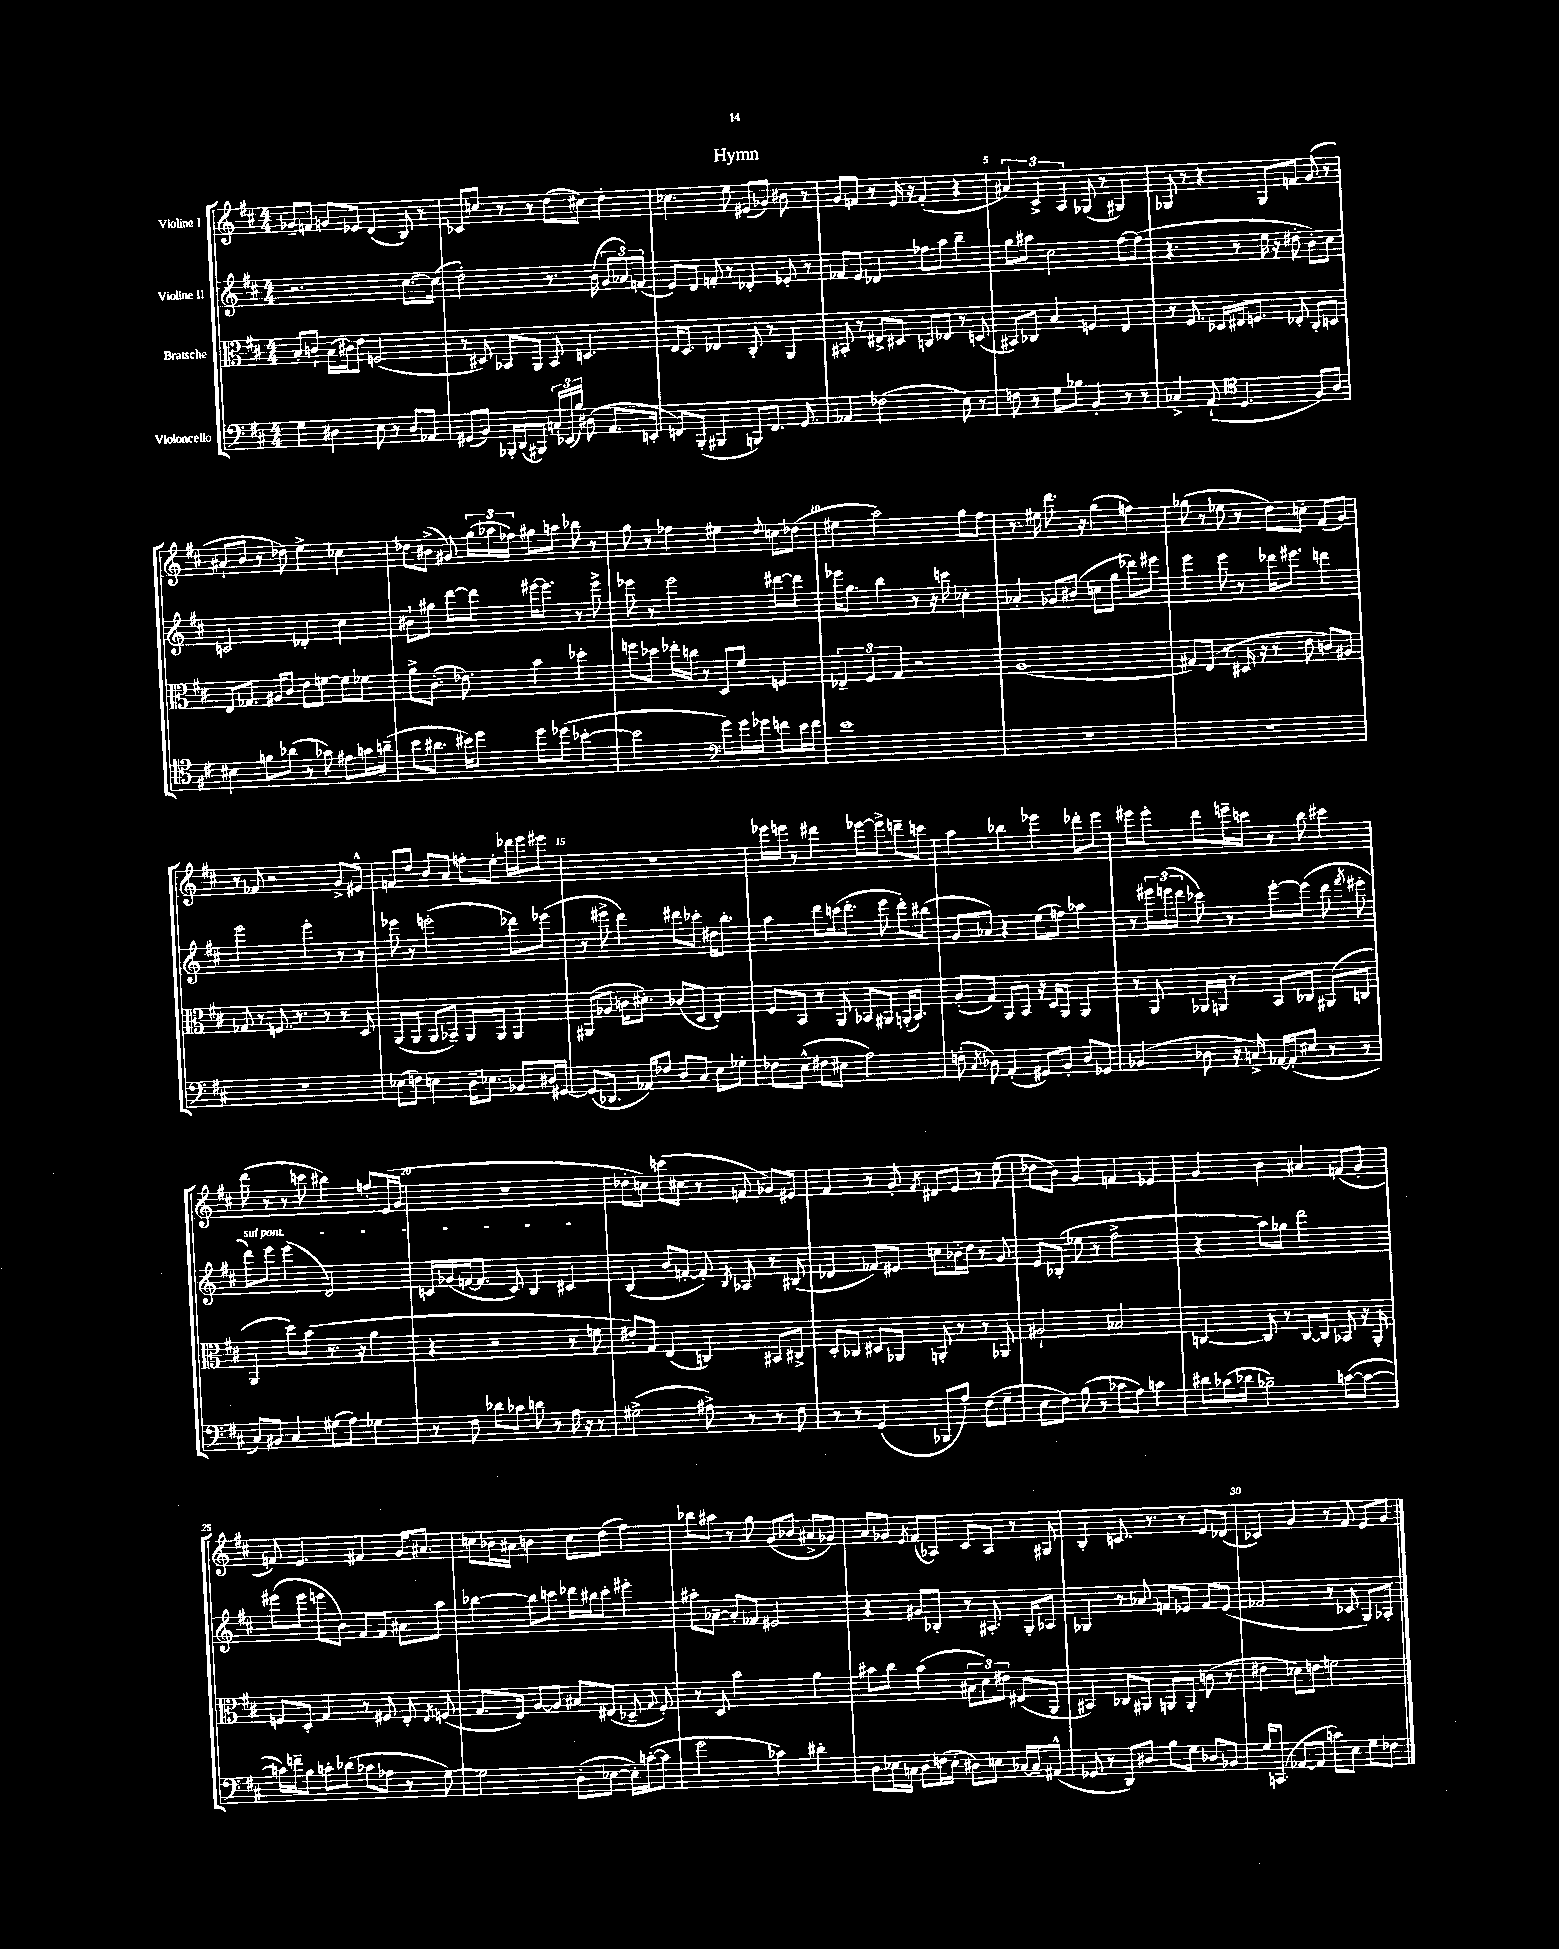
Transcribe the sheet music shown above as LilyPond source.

\header { title = "Hymn" }
<<
\new StaffGroup <<
\new Staff = "s0" \with { instrumentName = "Violine I" } {
    \clef treble \key d \major \numericTimeSignature \time 4/4
    \autoBeamOff ges'8[-- f'8] g'8[ ees'8] d'4( b8) r8 |
    ces'8[ c''8] r8 r8 d''8[( cis''8]) d''4-. |
    ces''4. e''8 eis'8[( ges'8]) bis'8 r8 |
    g'8[ f'8] r8 e'16 r16 f'4-.( r4 |
    \tuplet 3/2 { ais'4) cis'4-> a4 } ges8( r8 gis4) |
    ges8 r8 r4 ges8[ f'8] g'8( r8 |
    ais'8[-! b'8] r8 des''8) e''4-> ces''4 |
    des''8[ bis'8]->( gis'8) \tuplet 3/2 { g''16[( aes''16 fes''16]) } gis''8[ a''8] bes''8 r8 |
    g''8 r8 fes''4 eis''4 \appoggiatura { d''8 } c''8[ des''8]( |
    eis''4 a''2) g''8[ fis''8] |
    r8. eis''16 d'''8. r16 g''4( f''4) |
    ges''8( r8 ees''8 r8 d''8[) c''8]-. fis'8[( g'8]) |
    r8 fes'8 r2 g'8[-> eis'8]-^ |
    f'8[ d''8] b'8[ a'8] f''8[-. e''8]-. des'''16[ e'''16 eis'''8] |
    R1 |
    ees'''16[ e'''16] r8 dis'''4 ees'''8[~ ees'''8]-> d'''8[-- c'''8] |
    a''4 bes''4 ees'''4 des'''8[-. ees'''8] |
    eis'''8[ eis'''8]-. d'''8[ e'''16-- c'''16] r8 b''8 cis'''4 |
    d'''8( r8 r8 c'''8 bis''4) f''8[-. e'16( g'16] |
    r1 |
    des''8[-. c''8]) c'''8[( cis''8] r8 f'8 ges'8[) eis'8] |
    fis'4 r8 g'8-. \acciaccatura { fis'8 } dis'8[ e'8] r8 e''8( |
    des''8[ b'8]) g'4 f'4 ees'4 |
    g'4 b'4 ais'4 f'8[( g'8]-. |
    f'8) e'4. fis'4 g'16[ ais'8.] |
    c''8[ bes'16 ais'16] b'4 c''8[ d''8]( fis''4) |
    bes''8[ ais''8] r8 g''8 g'8[( bes'8] ais'8[-> ges'8]) |
    a'8[ ges'8] \acciaccatura { e'8 } fis'8[( aes8]) cis'8[ aes8] r8 gis8 |
    b4-. c'8. r8. r8 e'8[ des'8]( |
    ces'4) g'4 r8 fis'8 e'8[ g'8] \bar "|." |
}
\new Staff = "s1" \with { instrumentName = "Violine II" } {
    \clef treble \key d \major \numericTimeSignature \time 4/4
    \autoBeamOff r2. cis''8.[~ cis''16]( |
    d''2-.) r8. b'16( \tuplet 3/2 { g'8[ aes'8) f'8]( } |
    e'8[) d'8] f'8-. r8 des'4-. ees'8-. r8 |
    fes'8[ e'8] des'4 fes''8[ a''8] b''4-- |
    g''8[ ais''8] cis''2 fis''8[~ fis''8]( |
    r4. r8 e''16 r16 dis''8-. b'8[-.) cis''8] |
    c'2 des'4-. cis''4 |
    bis'8[-! gis''8] d'''8[~ d'''8] eis'''16[~ eis'''8.] r8 eis'''8-> |
    ees'''8 r8 ees'''2 dis'''8[~ dis'''8] |
    ees'''16[ g''8.] b''4 r8 r16 c'''16 ces''4-. |
    aes'4-. ges'8[ bis'8]( c''8[ g''8] des'''8[) eis'''8] |
    e'''4 e'''8 r8 des'''16[ eis'''8.] d'''4 |
    e'''2 e'''4-. r8 r8 |
    ees'''8 r8 e'''2-.( des'''8[) ees'''8]( |
    r8 eis'''8-> d'''4) dis'''8[ ces'''8]-. dis''16[ b''8.]-. |
    a''4 d'''8[ c'''16( d'''8.]-. e'''8 d'''8[-.) bis''8]( |
    g'8[ aes'8]) r4 e''8[( f''8]) aes''4 |
    r8 \tuplet 3/2 { eis'''16[ e'''16( d'''16] } ces'''8) r8 e'''8[~-. e'''8]( d'''8 \acciaccatura { fis'''8 } eis'''8-. |
    \once \override TextSpanner.bound-details.left.text = \markup { \italic "sul pont." } d'''8[\startTextSpan) e'''8] e'''4( d'2) |
    c'16[ ges'16( f'16~ f'8.] c'8) b4 cis'4\stopTextSpan |
    b4( b'8[ f'8]~-. f'8-.) \acciaccatura { b8 } aes8 r8 bis8( |
    des'4 fes'8[) eis'8] c''8[ bes'16-. d''16] r8 g'8 |
    e'8[ bes8]-.( ees''8 r8 fis''2-> |
    r4 a''8[) ges''8] d'''2 |
    eis'''8[( eis'''8] e'''8[ b'8]) fis'8[ fis'8] ais'8[ a''8] |
    bes''4~ bes''8[ c'''8] des'''16[ bis''16 c'''8]-. eis'''4-. |
    ais''8[-. aes'8]~-- aes'8[-. fes'8] eis'2 |
    r4 gis'8[ bes8]-. r8 ais8.-. g16[-. aes8] |
    ges4 r8 aes'8 f'8[ ees'8] f'8[ ees'8]( |
    fes'2 r8 ces'8 g8[) aes8]-. \bar "|." |
}
\new Staff = "s2" \with { instrumentName = "Bratsche" } {
    \clef alto \key d \major \numericTimeSignature \time 4/4
    \autoBeamOff b8[-. c'8]-! b16[( cis'16) e'8] f2( |
    r8 dis8) bes,8[ a,8] bes,8 d4. |
    e16[ d8.] ees4 cis8-. r8 a,4 |
    bis,8-. r8 eis8[-> dis8] c8[ ees8] r8 d8( |
    bis,8[) ces8] b4 f4 e4 |
    r8 fis8. des16[ eis16 f8.] ees8-. cis8[-. d8] |
    e8[ ges8.] ais16[ cis'8] e'8[ f'8]~ f'8[ fes'8] |
    a'8[-> cis'8.]-.( ees'8.) b'4 des''4-. |
    f''8[ des''8] ees''16[-. c''16] r8 d8[ fis'8] f4 |
    \tuplet 3/2 { ees4-- fis4 g4 } r2 |
    a1( |
    gis8[) e8]( r8 dis16 r16 r8 e'8 c'8[) ais8] |
    ges8 r8 f8. r8. r8 r8 d8 |
    a,8[( a,8] a,8[ bes,8]--) a,8[ a,8] a,4 |
    ais,8[( aes8] c'16[ dis'8.]-.) ces'8[( d8] e4-.) |
    fis8[ b,8] r8 a,8 bes,8[ ais,8] a,16[-.( bes,8.]) |
    a8[-.( g8]) a,8[ b,8] r16 d16[ a,8] a,4 |
    r8 a,8 aes,16[ a,16] r8 b,8[ ces8] ais,8[( c8] |
    a,4 d''8[) b'8]( r8. r16 a'4 |
    r4 r2 r8 f'8 |
    eis'8[-.) g8] e4( c4) bis,8[ cis8]-> |
    d8[-. ces8] dis8[ aes,8] a,8-. r8 r8 aes,8 |
    ais2-! bes2 |
    c4~ c8 r8 c8[~ c8] bes,8 r16 a,16-. |
    f8[ d8]-. g4 r8 fis8 e8-. \acciaccatura { e8 } f8( |
    g8.[ e16]) a8[~ a8] bis8[ eis8]( des8-- \appoggiatura { g8 } fis8-.) |
    r8 d8 b'2 a'4 |
    bis'8[ cis''8] bis'4( \tuplet 3/2 { bis8[ d'8) eis'8] } eis8[( a,8] |
    bis,4) ces8[ ais,8] a,8[ a,8]-. c'8( r8 |
    eis'4 des'8[) e'8] f'2 \bar "|." |
}
\new Staff = "s3" \with { instrumentName = "Violoncello" } {
    \clef bass \key d \major \numericTimeSignature \time 4/4
    \autoBeamOff g4 dis4 e8 r8 dis8[ aes,8] |
    gis,8[( b,8]) bes,,16[-. d,16( bis,,8]) \tuplet 3/2 { c16[ ees,16( b16]) } dis8( a,8.[ e,16]-. |
    f,8[) b,,8]-.( bis,,4 b,,8[) f,8.] g,8. |
    aes,4 fes2( e8) r8 |
    f8 r8 g8[ bes8] b,4-. r8 r8 |
    ces4-> a,8-!( \clef tenor d4. fis8[) a8] |
    bis4 f'8[ aes'8]( r8 ges'8) eis'8[ g'16 a'16]--( |
    b'8[ ais'8.] bis'16[) d''8] d''8[ des''8]( bes'4~-. |
    bes'2 \clef bass g'8[) g'16 ges'16] f'8[ e'16 f'16] |
    e'1 |
    R1 |
    R1 |
    R1 |
    ees8[( f8]) e4 d16[-- ees8.] bes,8[ dis16 gis,16]~ |
    gis,8[( des,8.] aes,16[) fes8] d8[ cis8] e8[ ges8]-. |
    fes8[ e8]-^( fis8[ eis8] a2) |
    f8-.( \acciaccatura { cis8 } des8) a,4-.( gis,8[) b,8]-. des8[ ges,8] |
    bes,4( des8 r16 c16->) aes,16[~ aes,16-.( eis8] r8 r8 |
    cis8[) bis,8] cis4 gis8[( a8]) ges4 |
    r8 fis8 des'8[ ces'8] d'8 r8 a16 r16 r8 |
    gis2->( ais8->) r8 r8 fis8 |
    r8 r8 g,4( bes,,8[ a8]) fis8[( g8]-- |
    e8[ fis8]) b8( r8 ces'8[ a8]) c'4 |
    dis'8[ ces'16( des'16] bes2--) c'8[~( c'8]~ |
    c'16[) f'16-- b8] c'8[-. des'8]( ces'8[ aes8] r8 g8~) |
    g2 d8[-.( ees8]~ ees16[-.) c'16~-.( c'8] |
    g'2 ces'4) dis'4-. |
    d8[ ees16 c16] d8[ f16( ees16]-. dis8[) e8] ces16[~ ces16-- ais,8]-^( |
    ges,8 r8 d,8[) dis8] b8[ g8] des8[ bes,8] |
    g16[ c,8.]( aes,8[~ aes,8] c'8[) e8] g8[ fes8] \bar "|." |
}
>>
>>
\layout { \context { \Score \override BarNumber.break-visibility = ##(#f #t #t) barNumberVisibility = #(every-nth-bar-number-visible 5) } }
